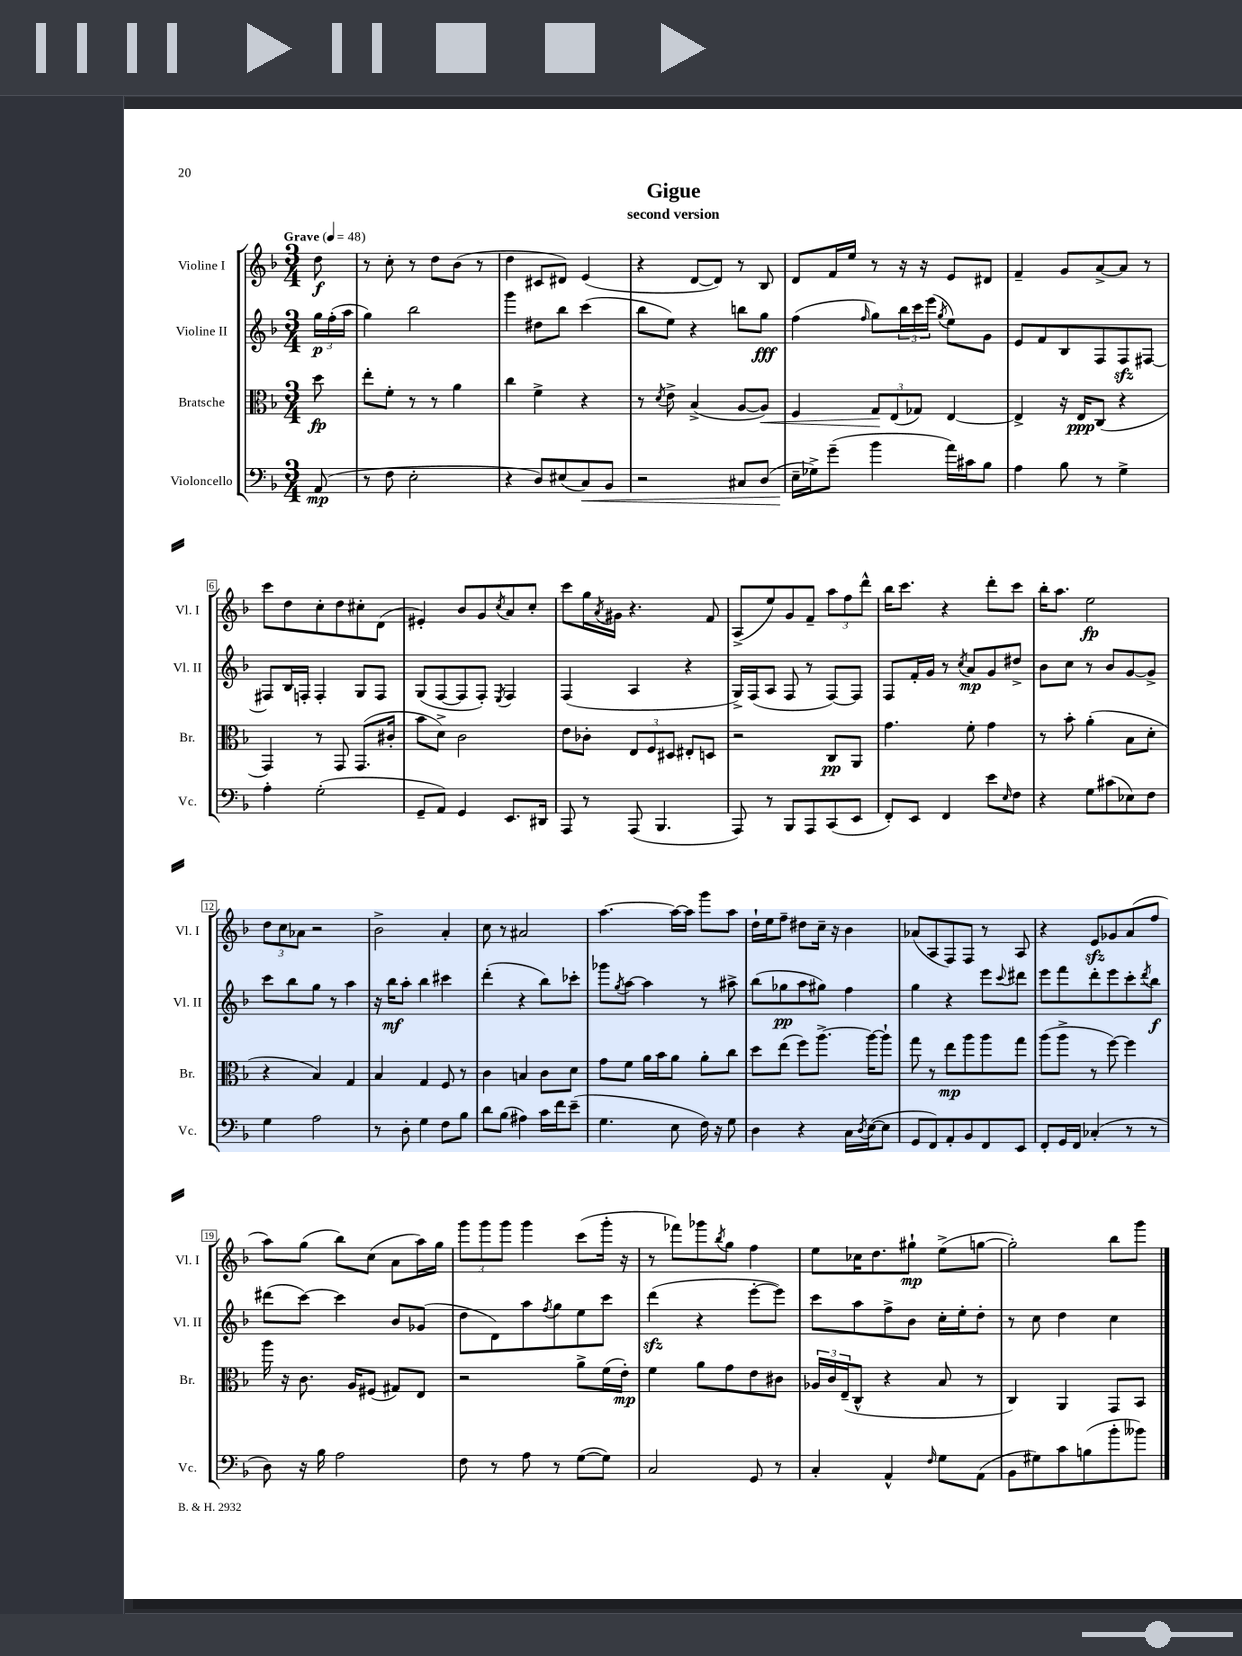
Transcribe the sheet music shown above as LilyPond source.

\header { title = "Gigue" subtitle = "second version" }
<<
\new StaffGroup <<
\new Staff = "s0" \with { instrumentName = "Violine I" shortInstrumentName = "Vl. I" } {
    \clef treble \key f \major \numericTimeSignature \time 3/4 \partial 8 \tempo "Grave" 4 = 48
    d''8\f |
    r8 c''8-. r8 d''8 bes'8( r8 |
    d''4 cis'8 dis'8) e'4( |
    r4 d'8~ d'8) r8 bes8 |
    d'8 f'16 e''16 r8 r16 r16 e'8 dis'8 |
    f'4-- g'8 a'8~-> a'8 r8 |
    c'''8 d''8 c''8-. d''8 cis''8-. d'8( |
    eis'4-.) bes'8 g'8 \acciaccatura { c''8 } a'8 c''8-. |
    c'''8 g''16 \acciaccatura { a'8 } gis'16 r4. f'8 |
    a8->( e''8) g'8 f'8-- \tuplet 3/2 { a''8 f''8 d'''8-^ } |
    bes''16 c'''8. r4 d'''8-. c'''8 |
    bes''16-. a''8. e''2\fp |
    \tuplet 3/2 { d''8 c''8 aes'8 } r2 |
    bes'2-> a'4-. |
    c''8 r8 ais'2 |
    a''4.~ a''16~ a''16 g'''8 a''8 |
    d''16-! e''16 f''8-- dis''8 c''16-- r16 bes'4 |
    aes'8( a8 f8) f8 r8 a8 |
    r4 e'8\sfz ges'8 a'8( f''8 |
    a''8) g''8( bes''8) c''8( a'8 a''16) g''16 |
    \tuplet 3/2 { g'''8 g'''8 g'''8 } g'''4 c'''8( g'''16-. r16 |
    r8 fes'''8) ges'''8 \acciaccatura { bes''8 } g''8 f''4 |
    e''8 ces''16 d''8. gis''8-!\mp e''8->( g''8~ |
    g''2-.) bes''8 g'''8 \bar "|." |
}
\new Staff = "s1" \with { instrumentName = "Violine II" shortInstrumentName = "Vl. II" } {
    \clef treble \key f \major \numericTimeSignature \time 3/4 \partial 8
    \tuplet 3/2 { g''16\p f''16-.( a''16 } |
    g''4) bes''2 |
    g'''4 dis''8 bes''8 c'''4( |
    bes''8 e''8) r4 b''8 g''8\fff |
    f''4( \grace { f''16 } g''8) \tuplet 3/2 { bes''16 c'''16 e'''16( } \acciaccatura { g''8 } e''8) g'8 |
    e'8 f'8 bes8 f8 f8\sfz fis8~ |
    fis8 bes16 f16-. f4-. g8 f8 |
    g8( f8~ f8 f8-.) \acciaccatura { e8 } f4 |
    f4( a4 r4 |
    g16->) f16( a8 f8 r8 f8~) f8 |
    f8 f'16-. g'16 r8 \acciaccatura { c''8 } a'8\mp g'8 dis''8-> |
    bes'8 c''8 r8 bes'8 g'8~ g'8-> |
    c'''8 bes''8 g''8 r8 a''4 |
    r16 bes''16\mf a''8-. bes''4 cis'''4 |
    d'''4-.( r4 bes''8) ces'''8-. |
    ges'''8 \acciaccatura { g''8 } a''8~ a''4 r8 ais''8-> |
    bes''8( ges''8\pp a''8 gis''8) f''4 |
    g''4 r4 e'''8 \appoggiatura { c'''8 } dis'''8 |
    e'''8 f'''8 d'''8-. e'''8 c'''8-. \acciaccatura { d'''8 } bes''8\f |
    dis'''8( c'''8~) c'''4 bes'8 ges'8( |
    d''8 d'8) a''8 \acciaccatura { f''8 } g''8 e''8 c'''8 |
    d'''4\sfz( r4 e'''8~-. e'''8) |
    c'''8 a''8 f''8-> bes'8 c''16-. e''16-. d''8-. |
    r8 c''8 d''4 c''4 \bar "|." |
}
\new Staff = "s2" \with { instrumentName = "Bratsche" shortInstrumentName = "Br." } {
    \clef alto \key f \major \numericTimeSignature \time 3/4 \partial 8
    d''8\fp |
    e''8-. f'8-. r8 r8 a'4 |
    c''4 f'4-> r4 |
    r8 \acciaccatura { d'8 } e'8-> bes4->( a8~ a8\<) |
    f4 \tuplet 3/2 { g8\! e8( ges8) } e4~ |
    e4-> r16 e16\ppp c8( r4 |
    g,4) r8 g,8 g,8.( cis'16-. |
    bes'8 d'8->) c'2 |
    e'8 ces'8-. \tuplet 3/2 { e8 f8 dis8 } eis8-. d8 |
    r2 c8\pp a,8 |
    g'4. f'8-. g'4 |
    r8 bes'8-. a'4-.( bes8 d'8-. |
    r4 bes4) g4 |
    bes4 g4 f8 r8 |
    c'4 b4 c'8 d'8 |
    g'8 f'8 a'16 bes'16 a'8 a'8-. c''8 |
    d''8 e''8( f''8) a''8.~-> a''16~ a''8-! |
    g''8 r8 e''8\mp a''8 a''8 g''8 |
    a''8( a''8-> r8 f''8~) f''4 |
    a''16 r16 c'8. a16 fis8( gis8) e8 |
    r2 a'8-> f'16( e'16-.\mp) |
    f'4 a'8 g'8 e'8 cis'8 |
    \tuplet 3/2 { aes16 c'16 e16--( } c8-^ r4 bes8 r8 |
    c4) a,4 g,8 bes,8 \bar "|." |
}
\new Staff = "s3" \with { instrumentName = "Violoncello" shortInstrumentName = "Vc." } {
    \clef bass \key f \major \numericTimeSignature \time 3/4 \partial 8
    a,8\mp( |
    r8 f8 e2-. |
    r4 d8) eis8( c8\<) bes,8 |
    r2 cis8 d8( |
    e16--\! ges16->) g'8--( bes'4 a'16) cis'16 bes8 |
    a4 bes8 r8 g4-> |
    a4-. g2-.( |
    g,8-- a,8) g,4 e,8. dis,16 |
    a,,8 r8 a,,8( bes,,4. |
    a,,8) r8 bes,,8 a,,8 c,8( e,8 |
    f,8-.) e,8 f,4 e'8 \grace { e16 } f8 |
    r4 g8 cis'8( ees8) f8 |
    g4 a2 |
    r8 d8-. g4 f8 bes8 |
    d'8 bes8( ais4) c'16 f'16 e'8--( |
    g4. e8 f16) r16 g8 |
    d4 r4 c16 \acciaccatura { d8 } e16~( e8 |
    g,8 f,8) a,8-. bes,8 f,8 e,8 |
    f,8-. g,16 f,16 ces4-.( r8 r8 |
    d8) r16 bes16 a2 |
    f8 r8 a8 r8 g8~( g8) |
    c2 g,8 r8 |
    c4-. a,4-^ \grace { f16 } g8 a,8( |
    bes,8 gis8) c'8 b8( bes'8-. beses'8) \bar "|." |
}
>>
>>
\layout { \context { \Score \override BarNumber.stencil = #(make-stencil-boxer 0.1 0.3 ly:text-interface::print) } }
